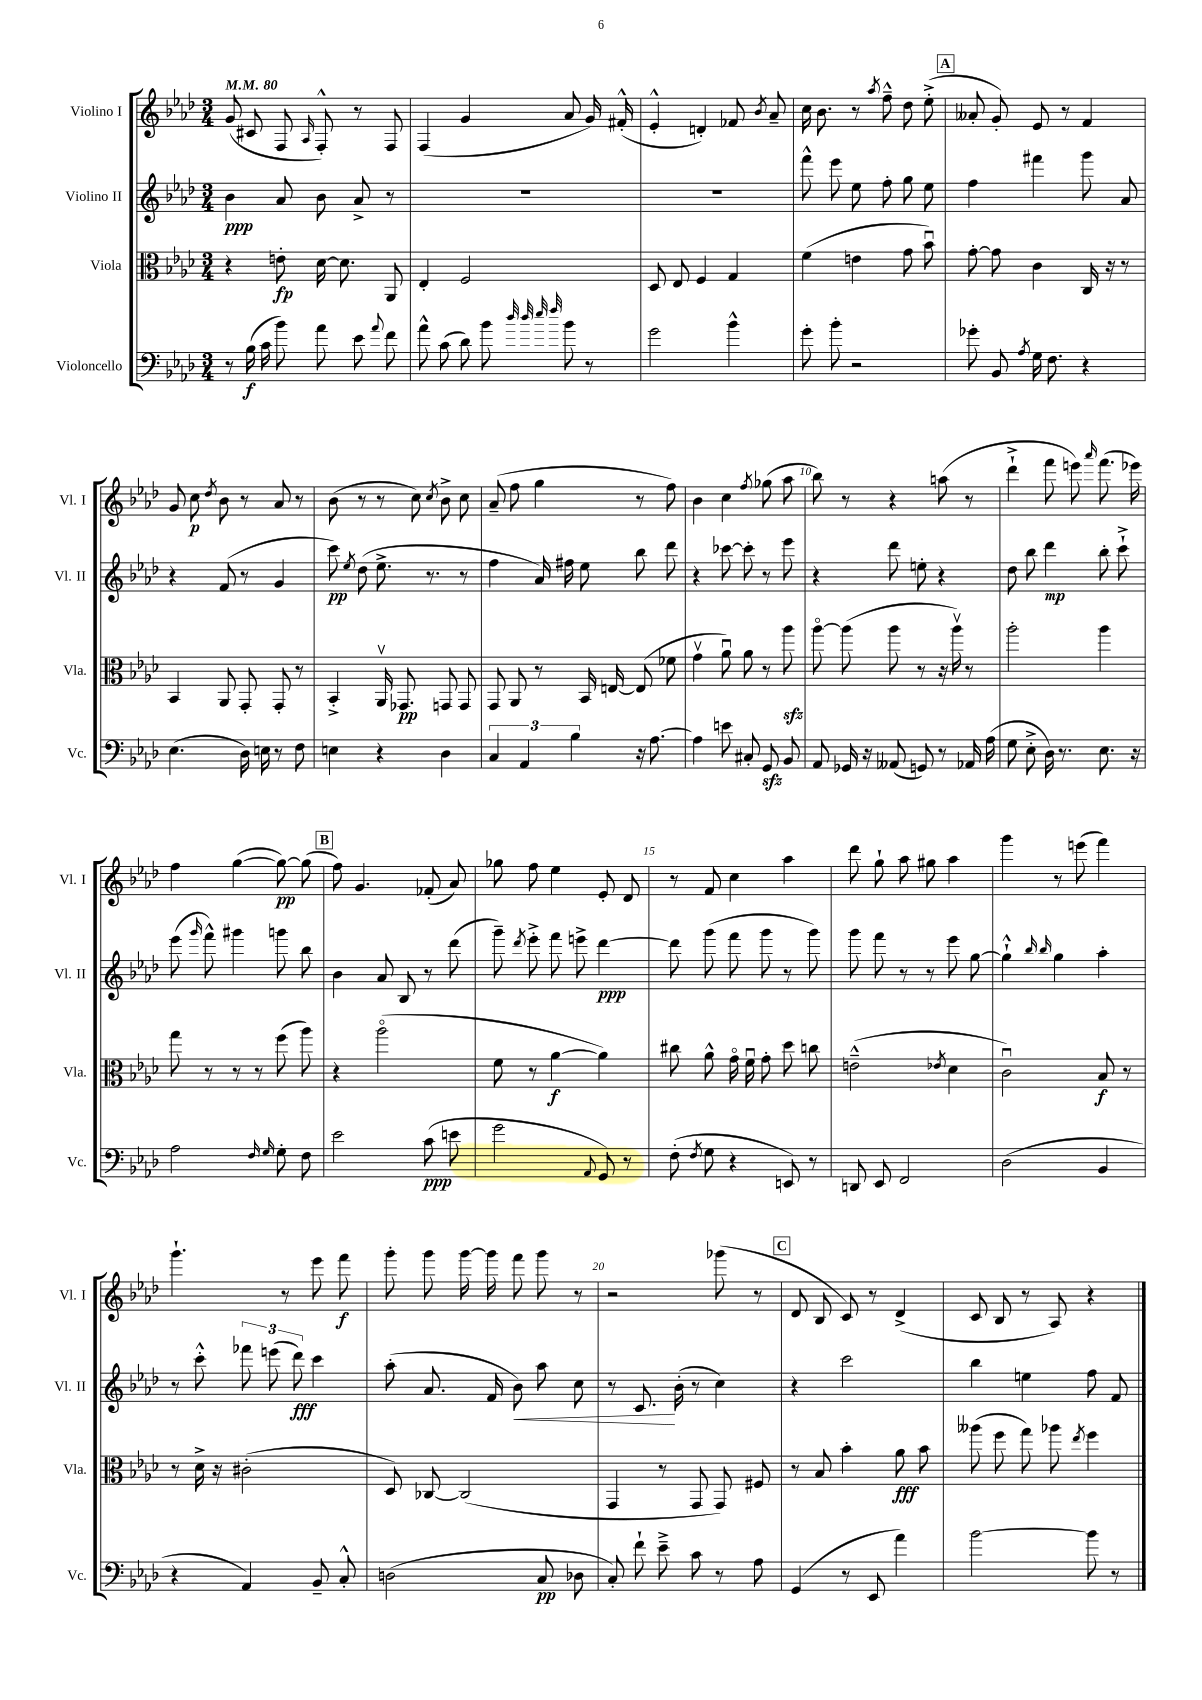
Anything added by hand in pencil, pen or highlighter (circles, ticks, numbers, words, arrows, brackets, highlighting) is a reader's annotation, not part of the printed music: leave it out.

**kern	**kern	**kern	**kern
*staff4	*staff3	*staff2	*staff1
*clefF4	*clefC3	*clefG2	*clefG2
*k[b-e-a-d-]	*k[b-e-a-d-]	*k[b-e-a-d-]	*k[b-e-a-d-]
*M3/4	*M3/4	*M3/4	*M3/4
*MM80	*MM80	*MM80	*MM80
8r	4r	4b-	(8g
(16B-	.	.	8c#
16c	.	.	.
8b-)	8e'	8a-	8F
.	.	.	16qqA-
8a-	[16d-	8b-	8F'^^)
.	8.d-]	.	.
8e-	.	8a-^	8r
8qqa-	.	.	.
8f	8AA-	8r	8F
=	=	=	=
8a-^^	4E-'	2.r	(4F
(8c	.	.	.
8d-)	2F	.	4g
8b-	.	.	.
32qqdd-	.	.	.
32qqdd-	.	.	.
32qqee-	.	.	.
32qqff	.	.	.
8b-	.	.	8a-
8r	.	.	16g)
.	.	.	(16f#'^^
=	=	=	=
2g	8D-	2.r	4e-'^^
.	8E-	.	.
.	4F	.	4d')
4b-^^	4G	.	8f-
.	.	.	8qb-
.	.	.	8a-~
=	=	=	=
8g'	(4f	8fff^^	16cc
.	.	.	8.b-
8b-'	.	8eee-	.
2r	4e	8ee-	8r
.	.	.	8qaa-
.	.	8ff'	8ff~^^
.	8g	8gg	8dd-
.	8b-u)	8ee-	(8ee-'^
=	=	=	=
8g-'	[8g'	4ff	8a--'
8BB-	8g]	.	8g')
8qA-	.	.	.
16G	4c	4fff#	8e-
8.F	.	.	.
.	.	.	8r
4r	16C	8ggg	4f
.	16r	.	.
.	8r	8a-	.
=	=	=	=
(4.E-	4BB-	4r	8g
.	.	.	8cc
.	.	.	8qdd-
.	8AA-	(8f	8b-
16D-)	8GG'	8r	8r
16E	.	.	.
8r	8GG'	4g	8a-
8F	8r	.	8r
=	=	=	=
4E	4BB-'^	8ccc)	(8b-
.	.	8qee-	.
.	.	(8dd-	8r
4r	16AA-v	8.ee-^	8r
.	8.GG-	.	.
.	.	.	8cc)
.	.	8.r	.
.	.	.	8qcc
4D-	8GG	.	8b-^
.	8GG	8r	8cc
=	=	=	=
6C	8GG	4ff	(8a-~
.	8AA-	.	8ff
6AA-	.	.	.
.	8r	16a-)	4gg
.	.	16ff#	.
6B-	.	.	.
.	16BB-	8ee-	.
.	[16E	.	.
16r	(8E]	8bb-	8r
[8.A-	.	.	.
.	8f-	8ddd-	8ff)
=	=	=	=
4A-]	4gv	4r	4b-
8e	8a-u)	[8ccc-	4cc
8C#'	8a-	8ccc-']	.
.	.	.	8qff
8GG	8r	8r	(8gg-
8BB-	8aa-	8eee-	8aa-
=	=	=	=
8AA-	[8aa-o	4r	8bb-)
16GG-	(8aa-]	.	8r
16r	.	.	.
(8AA--	8aa-	8ddd-	4r
8GG)	8r	8ee'	.
8r	16r	4r	(8aa
.	16aa-v)	.	.
16AA-	8r	.	8r
(16A-	.	.	.
=	=	=	=
8G	2aa-'	8dd-	4ddd-`^
8E-'^	.	8bb-	.
16D-)	.	4ddd-	8fff
8.r	.	.	.
.	.	.	8eee)
.	.	.	16qqaaa-
8.E-	4aa-	8bb-'	(8.fff
.	.	8ccc`^	.
16r	.	.	16eee-)
=	=	=	=
2A-	8gg	(8eee-	4ff
.	.	16qqggg	.
.	8r	8fff^^)	.
.	8r	4ggg#	([4gg
.	8r	.	.
16qqF	.	.	.
16qqG	.	.	.
8G'	(8ff	8ggg	8gg_)
8F	8aa-)	8bb-	(8gg]
=	=	=	=
2e-	4r	4b-	8ff)
.	.	.	4.g
.	(2aa-o	8a-	.
.	.	8B-	.
(8c	.	8r	(8f-'
8e	.	(8ddd-	8a-)
=	=	=	=
2g	8f	8ggg~)	8gg-
.	.	8qddd-	.
.	8r	8eee-'^	8ff
.	[4a-	8fff	4ee-
.	.	8eee^	.
8qqAA-	.	.	.
8GG)	4a-])	[4ddd-	8e-'
8r	.	.	8d-
=	=	=	=
(8F'	8cc#	8ddd-]	8r
8qF	.	.	.
8G	8a-^^	(8ggg	8f
4r	16go	8fff	4cc
.	16fu	.	.
.	8g'	8ggg	.
8EE)	8dd-	8r	4aa-
8r	8cc	8ggg)	.
=	=	=	=
8DD	(2e~^^	8ggg	8ddd-
8EE-	.	8fff	8gg`
2FF	.	8r	8aa-
.	.	8r	8gg#
.	8qe-	.	.
.	4d-	8eee-	4aa-
.	.	[8gg	.
=	=	=	=
(2D-	2cu)	4gg`^^]	4ggg
.	.	16qqbb-	.
.	.	16qqbb-	.
.	.	4gg	8r
.	.	.	(8eee
4BB-	8B-	4aa-'	4fff)
.	8r	.	.
=	=	=	=
4r	8r	8r	4.ggg`
.	16d-^	8ccc'^^	.
.	16r	.	.
4AA-)	(2c#'	12fff-	.
.	.	(12eee	.
.	.	.	8r
.	.	12ddd-)	.
8BB-~	.	4ccc	8eee-
8C'^^	.	.	8fff
=	=	=	=
(2D	8D-)	(8aa-'	8ggg'
.	[8C-	8.a-	8ggg
.	(2C-]	.	[16ggg
.	.	16f	16ggg]
.	.	8b-)	8fff
8C	.	8aa-	8ggg
8D-	.	8cc	8r
=	=	=	=
8C')	4GG	8r	2r
8f`	.	8.c	.
8e-~^	8r	.	.
.	.	(16b-'	.
8c	8GG	8r	.
8r	8GG)	4cc)	(8ggg-
8A-	8F#	.	8r
=	=	=	=
(4GG	8r	4r	8d-
.	8B-	.	8B-
8r	4b-'	2ccc	8c)
8EE-	.	.	8r
4a-)	8a-	.	(4d-^
.	8b-	.	.
=	=	=	=
[2b-	(8aa--	4bb-	8c
.	8ff	.	8B-
.	8gg)	4ee	8r
.	8aa-	.	8A-)
.	8qee-	.	.
8b-]	4ff	8ff	4r
8r	.	8f	.
==	==	==	==
*-	*-	*-	*-
